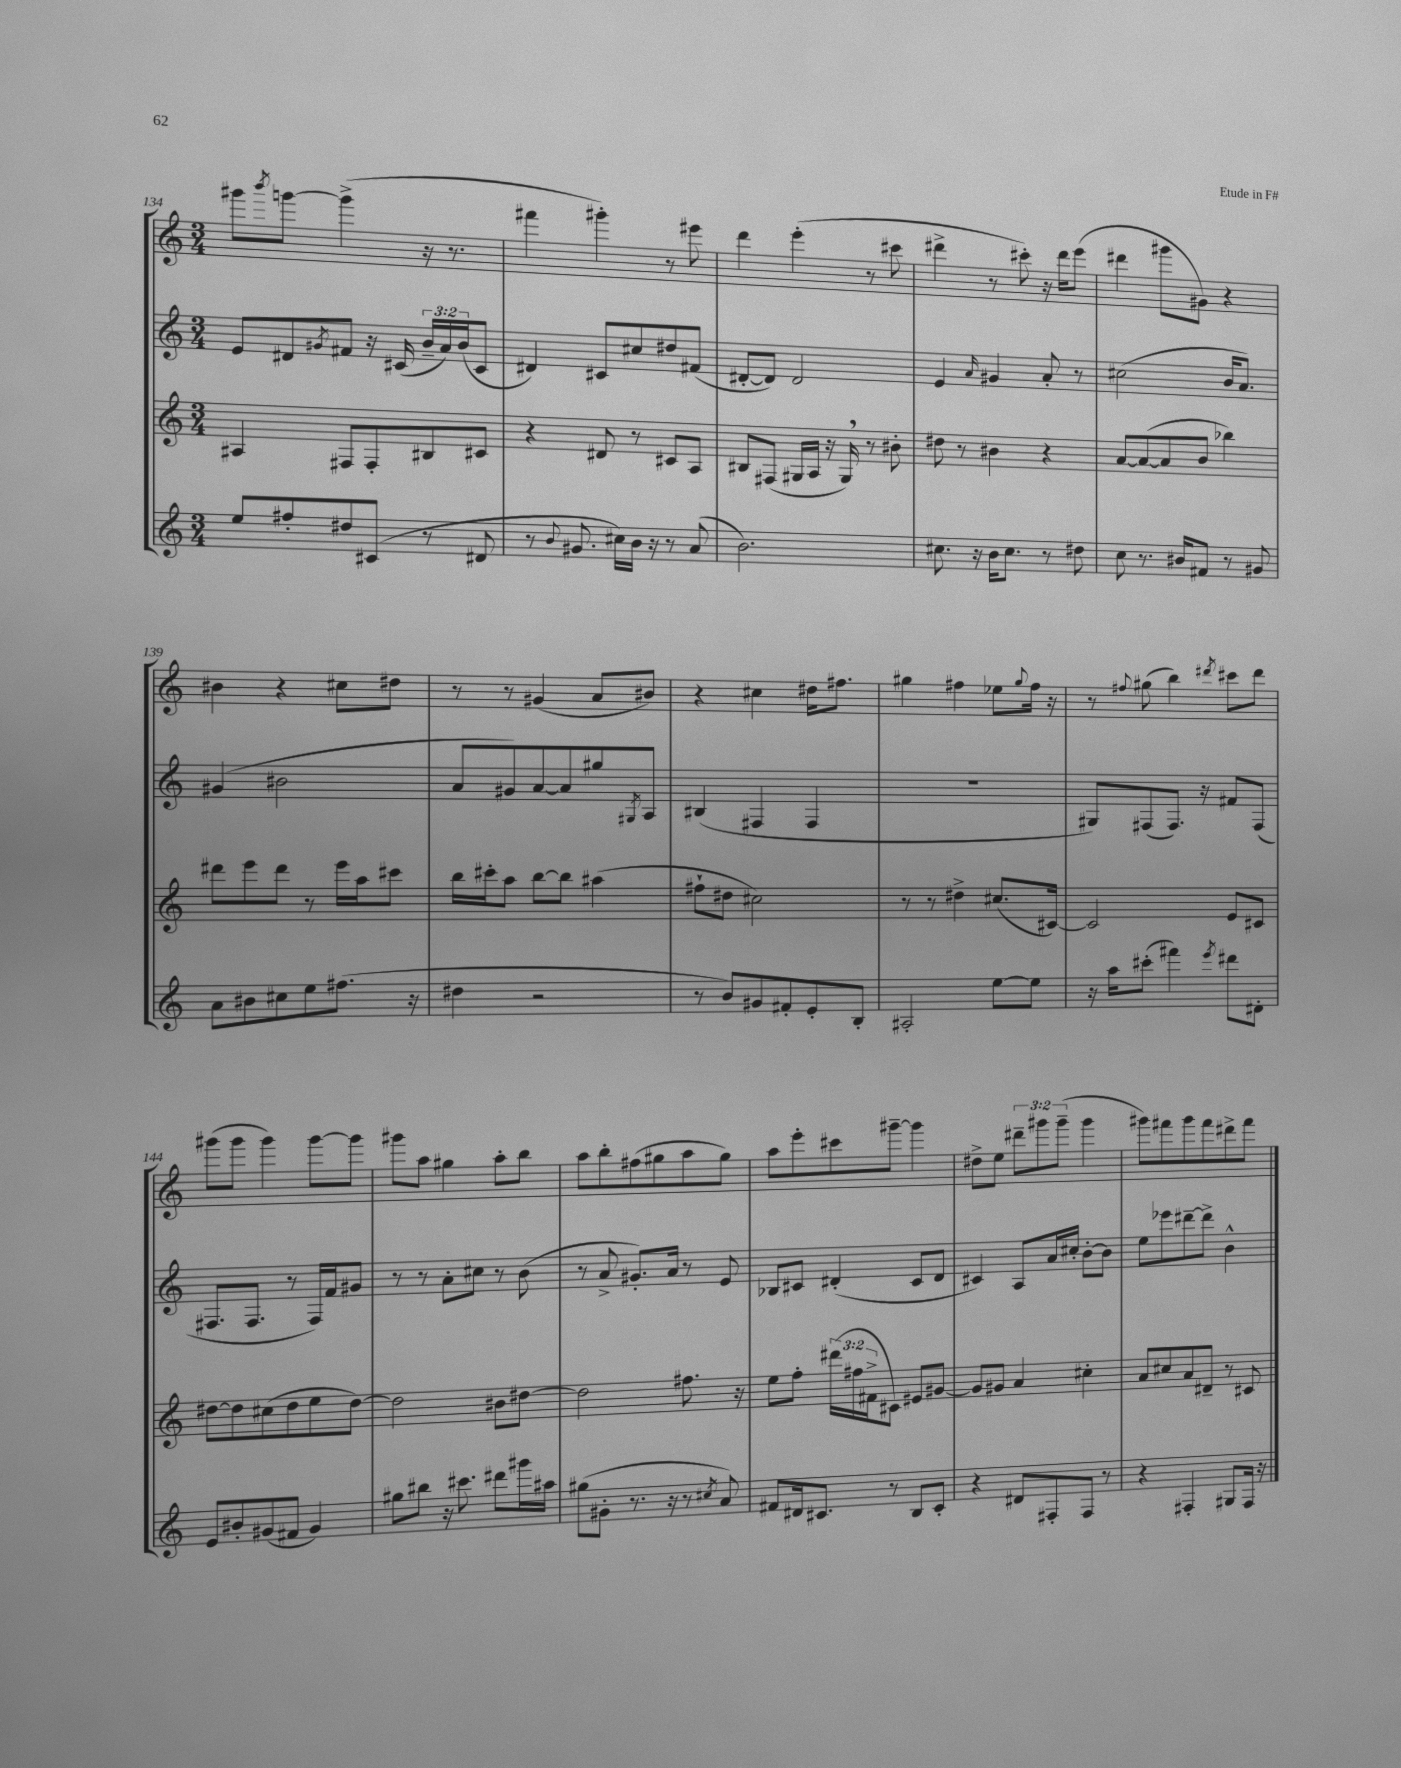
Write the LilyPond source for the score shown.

<<
\new StaffGroup <<
\new Staff = "s0" {
    \clef treble \key c \major \numericTimeSignature \time 3/4 \override Staff.TupletNumber.text = #tuplet-number::calc-fraction-text
    gis'''8 \acciaccatura { b'''8 } g'''8~ g'''4->( r16 r8. |
    fis'''4 gis'''4-.) r8 eis'''8 |
    d'''4 e'''4-.( r8 cis'''8 |
    dis'''4-> r8 cis'''8-.) r16 dis'''16 e'''8( |
    dis'''4 gis'''8 gis'8) r4 |
    bis'4 r4 cis''8 dis''8 |
    r8 r8 gis'4( a'8 bis'8) |
    r4 cis''4 dis''16 fis''8. |
    gis''4 fis''4 ees''8 \appoggiatura { gis''8 } fis''16 r16 |
    r8 \appoggiatura { fis''8 } gis''8( b''4) \acciaccatura { dis'''8 } cis'''8 dis'''8 |
    gis'''8( gis'''8 gis'''4) gis'''8~ gis'''8 |
    gis'''8 a''8 gis''4 a''8-. b''8 |
    a''8 b''8-. fis''8( gis''8 a''8 gis''8) |
    a''8 e'''8-. cis'''8 gis'''8~-- gis'''4 |
    dis''8-> e''8 \tuplet 3/2 { dis'''8-- gis'''8 gis'''8--( } gis'''4 |
    gis'''8) fis'''8 gis'''8 fis'''8 dis'''8-> fis'''8 \bar "|." |
}
\new Staff = "s1" {
    \clef treble \key c \major \numericTimeSignature \time 3/4 \override Staff.TupletNumber.text = #tuplet-number::calc-fraction-text
    e'8 dis'8 \acciaccatura { gis'8 } fis'8 r16 cis'16( \tuplet 3/2 { b'16-- a'16) b'16( } cis'8 |
    dis'4) cis'8 cis''8 dis''8 fis'8( |
    dis'8~-. dis'8) dis'2 |
    e'4 \grace { a'16 } gis'4 a'8-. r8 |
    cis''2( b'16 a'8.) |
    gis'4( bis'2 |
    a'8 gis'8) a'8~ a'8 gis''8 \acciaccatura { gis8 } a8 |
    bis4( fis4 fis4 |
    R2. |
    gis8) fis8( fis8.) r16 fis'8 fis8( |
    fis8. fis8. r8 fis16) f'16 gis'8 |
    r8 r8 a'8-. cis''8 r8 b'8( |
    r8 a'8-> gis'8.-.) a'16 r8 e'8 |
    bes8 cis'8 dis'4-.( cis'8 dis'8 |
    cis'4) a8 a'16 cis''16-. b'8~-. b'8 |
    e''8 ees'''8 dis'''8~-- dis'''8-> b'4-^ \bar "|." |
}
\new Staff = "s2" {
    \clef treble \key c \major \numericTimeSignature \time 3/4 \override Staff.TupletNumber.text = #tuplet-number::calc-fraction-text
    ais4 fis8 fis8-. bis8 cis'8 |
    r4 dis'8 r8 cis'8 a8 |
    bis8 fis8( gis16 a16 r16 gis16) \breathe r8 bis'8-. |
    dis''8 r8 bis'4 r4 |
    a'8~ a'8~( a'8 b'8 bes''4) |
    dis'''8 e'''8 dis'''8 r8 e'''16 a''16 cis'''8 |
    b''16 cis'''16-. a''8 b''8~ b''8 ais''4( |
    fis''8-! dis''8 cis''2) |
    r8 r8 dis''4-> cis''8.( cis'16~) |
    cis'2 e'8 cis'8 |
    dis''8~ dis''8 cis''8( dis''8 e''8 dis''8~) |
    dis''2 bis'8 dis''8~ |
    dis''2 fis''8. r16 |
    e''8 f''8-. \tuplet 3/2 { dis'''16( fis''16 fis'16-> } cis'8) eis'8 gis'8~ |
    gis'8 gis'8 a'4 cis''4-. |
    a'8 cis''8 a'8 dis'8-- r8 cis'8 \bar "|." |
}
\new Staff = "s3" {
    \clef treble \key c \major \numericTimeSignature \time 3/4
    e''8 fis''8-. dis''8 cis'8( r8 dis'8 |
    r8 \appoggiatura { b'8 } gis'8. cis''16) b'16 r16 r8 a'8( |
    b'2.) |
    cis''8. r16 b'16 cis''8. r8 dis''8 |
    c''8 r8. bis'16 fis'8 r8 gis'8 |
    a'8 bis'8 cis''8 e''8 fis''8.( r16 |
    dis''4 r2 |
    r8 b'8) gis'8 fis'8-. e'8-. b8-. |
    ais2-. e''8~ e''8 |
    r16 a''16 cis'''8-.( fis'''4) \acciaccatura { e'''8 } dis'''8 dis'8-. |
    e'8 bis'8-. gis'8( fis'8 gis'4) |
    gis''8 bis''8 r16 cis'''8. dis'''8 gis'''16 ais''16 |
    gis''8( gis'8-. r8. r16 r8 \acciaccatura { cis''8 } a'8) |
    fis'8 dis'16 cis'8. r8 b8 cis'8-. |
    r4 dis'8 fis8-. fis8 r8 |
    r4 fis4-. gis8 fis16 r16 \bar "|." |
}
>>
>>
\layout { \context { \Score currentBarNumber = #134 } }
